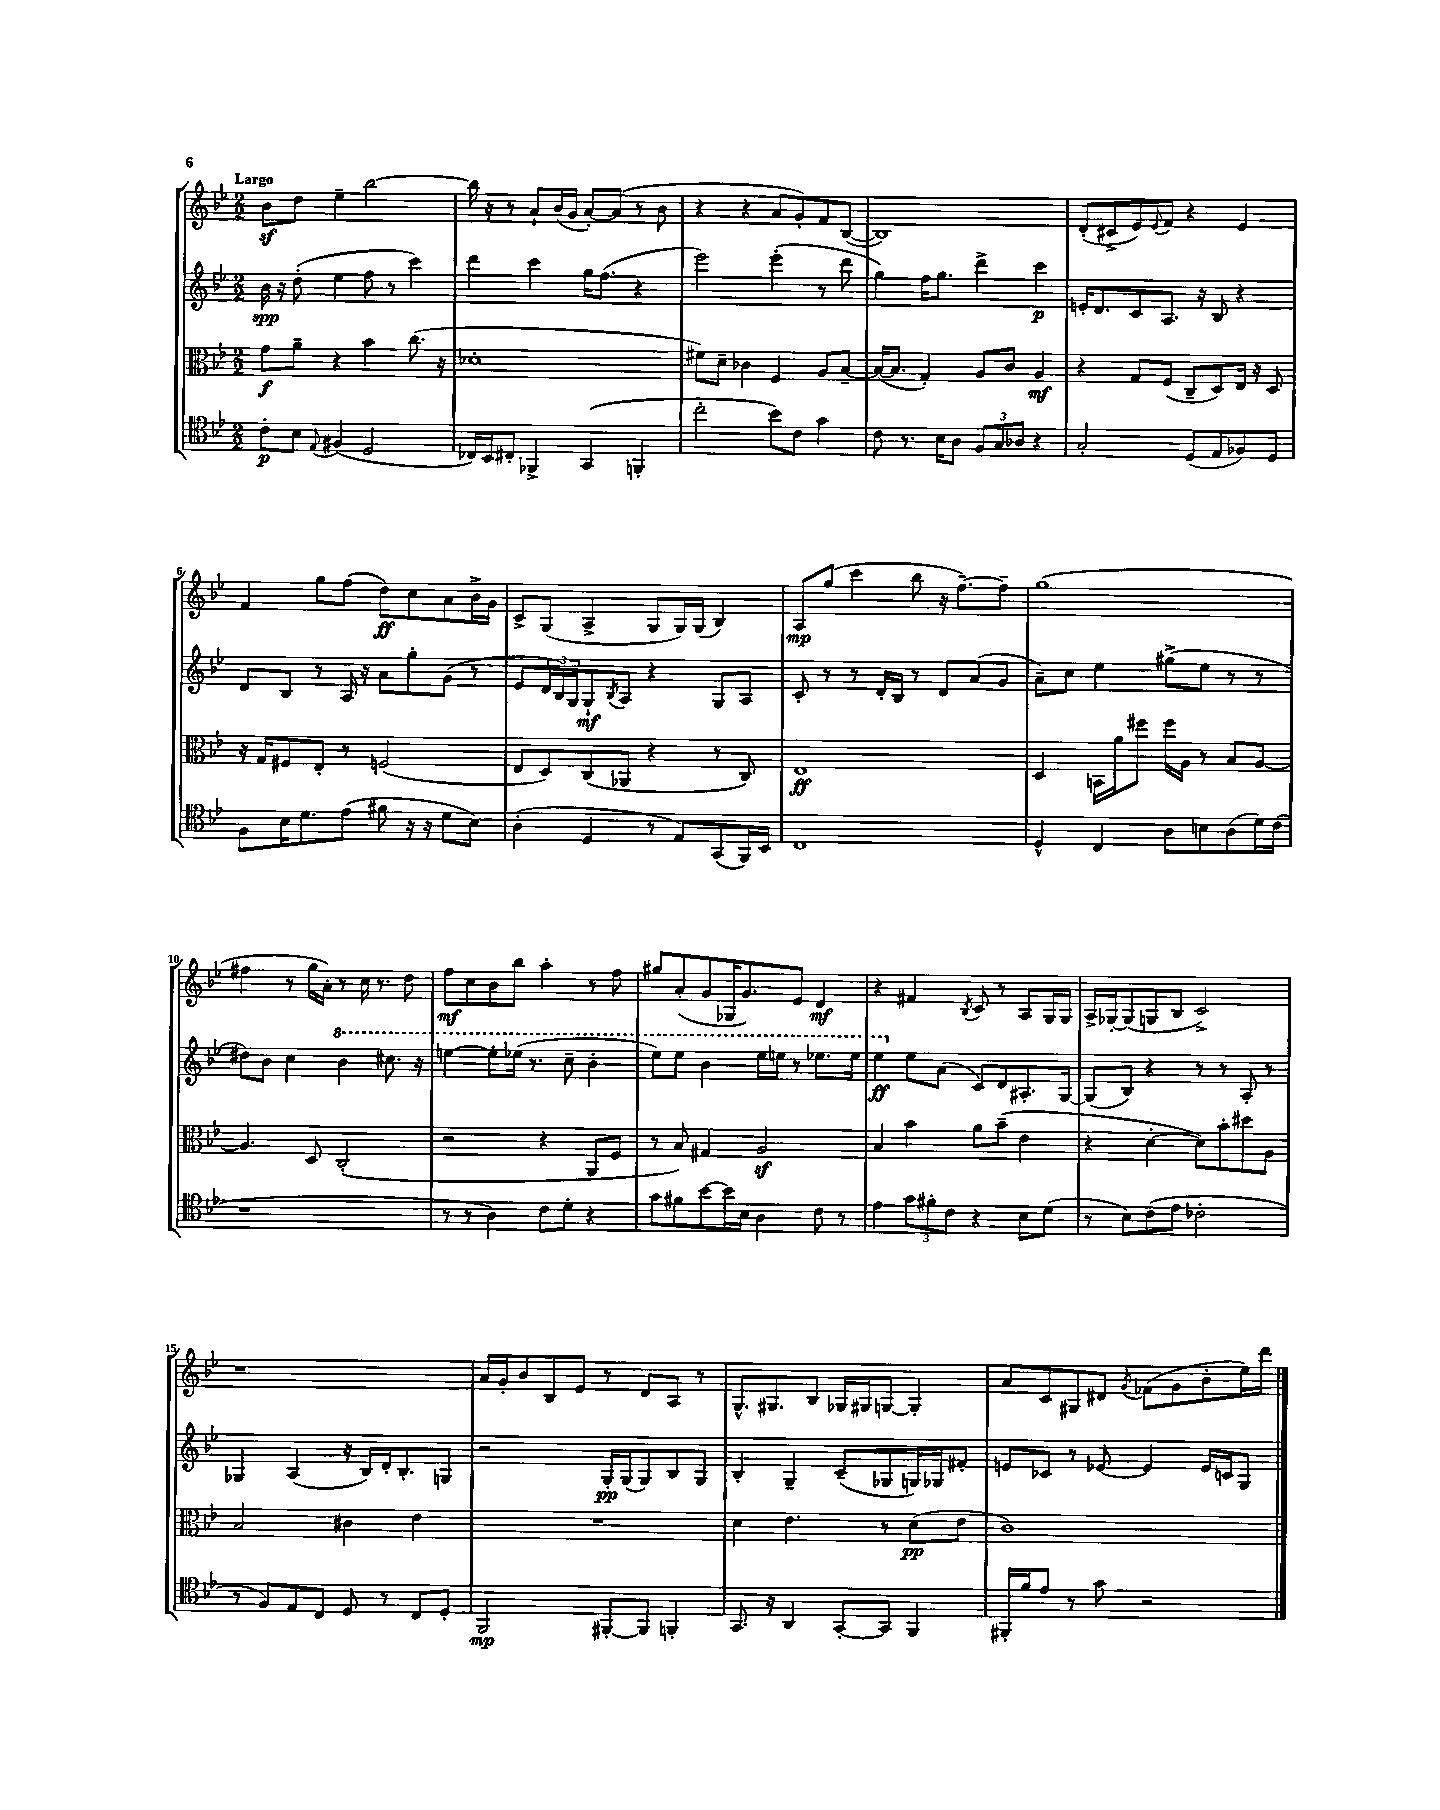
<<
\new StaffGroup <<
\new Staff = "s0" {
    \clef treble \key bes \major \numericTimeSignature \time 2/2 \tempo "Largo"
    bes'8\sf d''8 ees''4-- bes''2~ |
    bes''16 r16 r8 a'8-! bes'16( g'16 a'8~-.) a'8( r8 bes'8 |
    r4 r4 a'8 g'8-.) f'8 bes8~( |
    bes1) |
    d'8-.( cis'8-> ees'8) \appoggiatura { ees'8 } f'8 r4 ees'4 |
    f'4 g''8 f''8( d''8\ff) c''8 a'8 bes'16-> g'16 |
    c'8-> g8( a4-> g8 g16) g16( bes4) |
    a8\mp g''8( c'''4 bes''8 r16 f''8.~--) f''8-- |
    g''1( |
    fis''4 r8 g''16 a'16-.) r8 c''16 r8. d''8 |
    f''8\mf c''8 bes'8 bes''8 a''4-. r8 f''8 |
    gis''8 a'8-.( g'8 ges16 g'8.) ees'8 d'4\mf |
    r4 fis'4 \acciaccatura { bes8 } c'8 r8 a8 g16 g16 |
    a16-> ges16~-. ges8( g8 bes8 c'2->) |
    r1 |
    a'16 g'16-. bes'8 bes8 ees'8 r8 d'8 a8 r8 |
    g8.-^ gis8. bes8 ges16 gis16 g8~ g4-. |
    a'8 c'8 gis8 dis'8 \acciaccatura { g'8 } fes'8( g'8 bes'8-. ees''16) d'''16 \bar "|." |
}
\new Staff = "s1" {
    \clef treble \key bes \major \numericTimeSignature \time 2/2
    bes'16\spp r16 d''8-.( ees''4 f''8 r8 c'''4) |
    d'''4 c'''4 g''16 f''8.( r4 |
    ees'''2) ees'''4-.( r8 d'''8 |
    g''4) f''16 g''8. d'''4-> c'''4\p |
    e'16-. d'8. c'8 a8. r16 bes8 r4 |
    d'8 bes8 r8 a16 r16 a'8 g''8-. g'8( r8 |
    ees'8 \tuplet 3/2 { d'16 bes16) g16 } g8-!\mf \acciaccatura { bes8 } a8 r4 g8 a8 |
    c'8-. r8 r8 d'16-. bes16 r8 d'8 a'8( g'8 |
    a'8--) c''8 ees''4 gis''8->( ees''8 r8 r8 |
    dis''8) bes'8 c''4 \ottava #1 bes''4 cis'''8. r16 |
    e'''4~ e'''8-. ees'''16( r8. c'''8-- bes''4-. |
    ees'''8) ees'''8 bes''4 ees'''16 e'''16 r8 ees'''8. ees'''16 |
    ees'''4\ff \ottava #0 ees''8 a'8( c'8) d'8 ais8.-. g16~ |
    g8( bes8) r4 r8 r8 a8-. r8 |
    ges4 a4( r16 bes16) d'16-. bes8.-. g8 |
    r2 g16-.\pp g16( g8) bes8 g8 |
    bes4-. g4-- c'8--( ges8 g16) ges16 fis'8-. |
    e'8 ces'8 r8 ees'8~ ees'4 ees'16 c'16 g8 \bar "|." |
}
\new Staff = "s2" {
    \clef alto \key bes \major \numericTimeSignature \time 2/2
    g'8\f a'8-- r4 bes'4 c''8.( r16 |
    des'1-. |
    fis'8) d'8-- ces'4 f4 a8 bes8~-- |
    bes16~( bes8. g4-.) a8 c'8 a4\mf |
    r4 g8 f8( c8-- d8) ees16 r16 d8 |
    r16 g16 fis8 ees8-. r8 f2( |
    ees8 d8) c8( aes,8 r4 r8 c8) |
    ees1\ff |
    d4 b,16 a'16 fis''8 fis''16 a16 r8 bes8 a8~ |
    a4. d8 c2-.( |
    r2 r4 a,8 f8 |
    r8 bes8) gis4 a2\sf |
    bes4 bes'4 a'8 bes'8--( ees'4 |
    r4 d'4~-. d'8) bes'8-. dis''8 a8 |
    bes2 cis'4 ees'4 |
    R1 |
    d'4 ees'4. r8 d'8\pp( ees'8 |
    c'1) \bar "|." |
}
\new Staff = "s3" {
    \clef tenor \key bes \major \numericTimeSignature \time 2/2
    c'8-.\p bes8 \appoggiatura { ees8 } fis4( d2 |
    ces16) bes,16 cis8-. fes,4-> g,4( f,4-. |
    c''2-. bes'8) c'8 g'4 |
    c'8 r8. bes16 a8 \tuplet 3/2 { f8 g8 aes8 } r4 |
    g2-. d8( ees8 fes8) d8 |
    f8 bes16 d'8. ees'8( fis'8 r16 r16 d'8 bes8) |
    a4-.( d4 r8 ees8) g,8( f,16) bes,16 |
    c1 |
    d4-^ c4 a8 b8 a8( d'16) c'16( |
    r1 |
    r8 r8 a4) c'8 d'8-. r4 |
    g'8 fis'8 bes'8~ bes'16 bes16 a4 c'8 r8 |
    ees'4 \tuplet 3/2 { g'8 fis'8-. c'8 } r4 bes8 d'8( |
    r8 bes8) c'8( ees'8 ces'2-. |
    r8 f8) ees8 c8 d8 r8 c8 d8-. |
    f,2\mp fis,8~-. fis,8 f,4-. |
    g,8. r16 a,4 g,8~-. g,8 f,4 |
    fis,16-. f'16 ees'8 r8 g'8 r2 \bar "|." |
}
>>
>>
